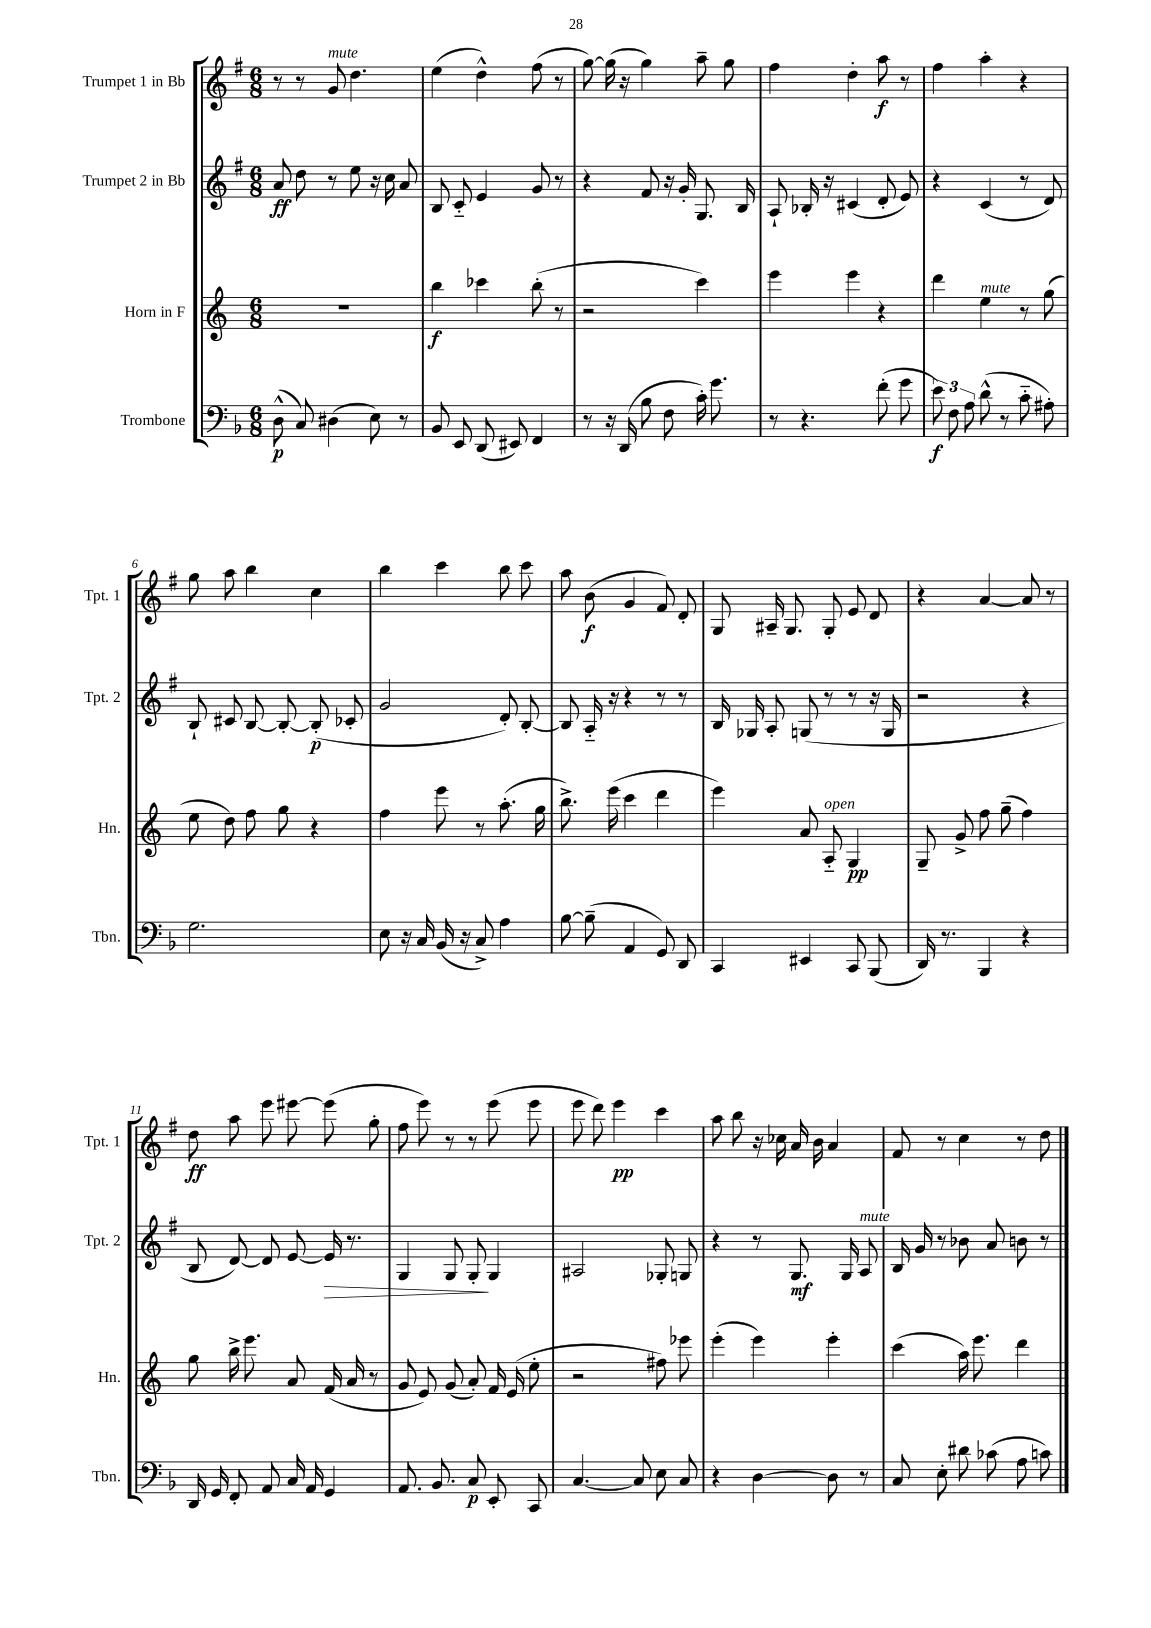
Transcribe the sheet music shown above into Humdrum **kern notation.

**kern	**kern	**kern	**kern
*staff4	*staff3	*staff2	*staff1
*clefF4	*clefG2	*clefG2	*clefG2
*k[b-]	*k[]	*k[f#]	*k[f#]
*M6/8	*M6/8	*M6/8	*M6/8
(8D^^\	2.r	8a/	8r
8C/)	.	8dd\	8r
(4D#\	.	8r	8g/
.	.	8ee\	4.dd\
8E\)	.	16r	.
.	.	16cc\	.
8r	.	8a/	.
=	=	=	=
8BB-/	4bb\	8B/	(4ee\
8EE/	.	8c'~/	.
(8DD/	4ccc-\	4e/	4dd^^\)
8EE#/)	.	.	.
4FF/	(8bb'\	8g/	(8ff#\
.	8r	8r	8r
=	=	=	=
8r	2r	4r	[8gg\)
16r	.	.	(16gg\]
(16DD/	.	.	16r
8B-\	.	8f#/	4gg\)
8F\	.	16r	.
.	.	16g'/	.
16c'\)	4ccc\)	8.G/	8aa~\
8.g\	.	.	.
.	.	.	8gg\
.	.	16B/	.
=	=	=	=
8r	4eee\	8A`/	4ff#\
4.r	.	16B-'/	.
.	.	16r	.
.	4eee\	(4c#/	4dd'\
(8f'\	4r	8d'/	8aa\
8g\	.	8e/)	8r
=	=	=	=
12e\)	4ddd\	4r	4ff#\
12F\	.	.	.
12A\	.	.	.
(8d^^\	4ee\	(4c/	4aa'\
8r	.	.	.
8c'~\	8r	8r	4r
8A#'\)	(8gg\	8d/)	.
=	=	=	=
2.G\	8ee\	8B`/	8gg\
.	8dd\)	8c#/	8aa\
.	8ff\	[8B/	4bb\
.	8gg\	8B'/_	.
.	4r	(8B'/]	4cc\
.	.	8c-'/	.
=	=	=	=
8E\	4ff\	2g/	4bb\
16r	.	.	.
16C/	.	.	.
(16BB-/	8eee\	.	4ccc\
16r	.	.	.
8C^/)	8r	.	.
4A\	(8.aa'\	8d'/)	8bb\
.	.	[8B'/	8ccc\
.	16gg\	.	.
=	=	=	=
[8B-\	8.bb^\)	8B/]	8aa\
(8B-~\]	.	16A'~/	(8b\
.	(16eee\	16r	.
4AA/	4ccc\	4r	4g/
8GG/)	4ddd\	8r	8f#/)
8DD/	.	8r	8d'/
=	=	=	=
4CC/	4eee\)	16B/	8G/
.	.	16G-/	.
.	.	8A'/	16A#~/
.	.	.	8.G/
4EE#/	8a/	(8G/	.
.	8A'~/	8r	8G'/
8CC/	4G/	8r	8e/
(8BBB-/	.	16r	8d/
.	.	16G/	.
=	=	=	=
16DD/)	8G~/	2r	4r
8.r	.	.	.
.	8g^/	.	.
4BBB-/	8ff\	.	[4a/
.	(8gg~\	.	.
4r	4ff\)	4r	8a/]
.	.	.	8r
=	=	=	=
16DD/	8gg\	8B/	8dd\
16GG/	.	.	.
8FF'/	16bb^\	[8d/)	8aa\
.	8.eee\	.	.
8AA/	.	8d/]	8eee\
16C/	8a/	[8e/	[8eee#\
16AA/	.	.	.
4GG/	(16f/	16e/]	(8eee#\]
.	16a/	8.r	.
.	8r	.	8gg'\
=	=	=	=
8.AA/	8g/	4G/	8ff#\
.	8e/)	.	8eee\)
8.BB-/	.	.	.
.	(8g/	8G/	8r
8C/	8a'/)	8G'/	8r
8EE'/	16f/	4G/	(8eee\
.	(16e/	.	.
8CC/	8ee'\	.	8eee\
=	=	=	=
[4.C/	2r	2A#/	8eee\
.	.	.	8ddd\)
.	.	.	4eee\
8C/]	.	.	.
8E\	8ff#\)	8G-'/	4ccc\
8C/	8eee-\	8G/	.
=	=	=	=
4r	(4eee'\	4r	8aa\
.	.	.	8bb\
[4D\	4eee\)	8r	16r
.	.	.	16cc-\
.	.	8.G/	16a/
.	.	.	16b\
8D\]	4eee'\	.	4a/
.	.	16G/	.
8r	.	8A/	.
=	=	=	=
8C/	(4ccc\	16B/	8f#/
.	.	16g/	.
8E'\	.	8r	8r
8d#\	16aa\)	8b-\	4cc\
.	8.eee\	.	.
(8c-\	.	8a/	.
8A\	4ddd\	8b\	8r
8c\)	.	8r	8dd\
==	==	==	==
*-	*-	*-	*-
